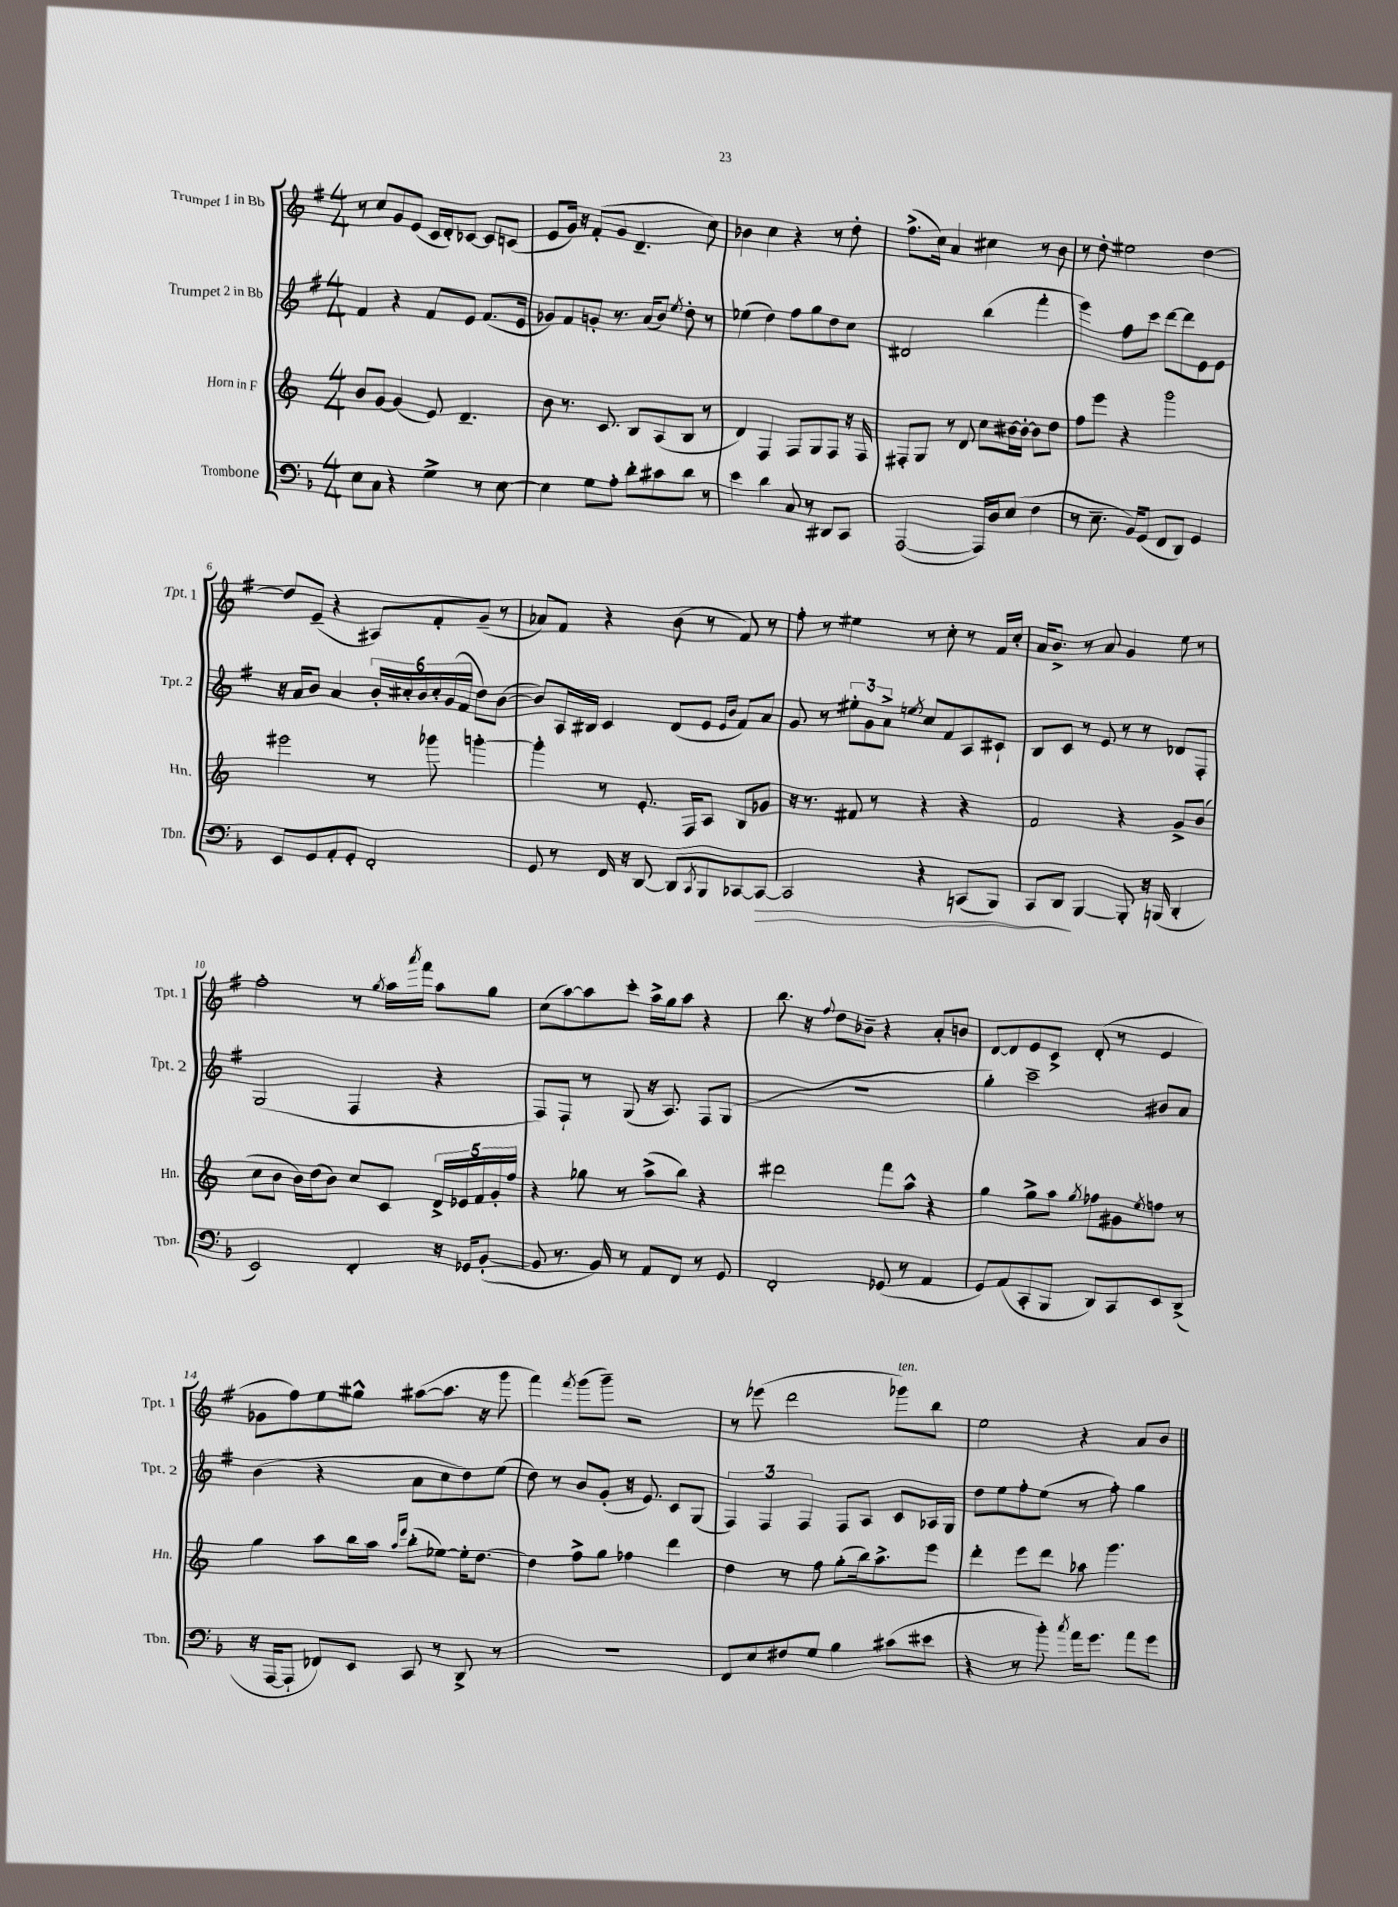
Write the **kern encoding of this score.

**kern	**kern	**kern	**kern
*staff4	*staff3	*staff2	*staff1
*clefF4	*clefG2	*clefG2	*clefG2
*k[b-]	*k[]	*k[f#]	*k[f#]
*M4/4	*M4/4	*M4/4	*M4/4
8E\L	8b/L	4f#/	8r
8C\J	[8g/J	.	8cc/L
4r	(4g/]	4r	8g/
.	.	.	(8e/J
4G^\	8e/)	8f#/L	16c/LL
.	.	.	16d'/J)
.	4.d~/	8e/J	[8c-/J
8r	.	(8.f#/L	8c-/]L
[8E\	.	.	(8c/J
.	.	16e/Jk	.
=	=	=	=
4E\]	8b\	8g-/L)	8e/L
.	8.r	8f#/	16g/Jk)
.	.	.	16r
8G\L	.	8g'/J	(8f#'/L
.	8.c/	.	.
8A'\J	.	8.r	8g/J
8d'\L	8B/L	.	4.d~/
.	.	(16a/LK	.
8c#\	(8A/	8b/J)	.
.	.	8qee/	.
8d\J	8B/J	8dd'\	.
8r	8r	8r	8cc\)
=	=	=	=
4e\	4d/)	(4ee-\	4b-\
4d\	4F/	4dd\)	4cc\
8C/	8F/L	8ff#\L	4r
8r	8G/	8gg\	.
8DD#/L	8F/J	8dd\	8r
8CC/J	16r	8cc\J	8dd'\
.	16F/	.	.
=	=	=	=
([2AAA/	8F#'/L	2d#/	(8.ff#^\L
.	8G/J	.	.
.	.	.	16cc\Jk)
.	8r	.	4a/
.	8d/	.	.
16AAA/]LL)	8cc\L	(4bb\	4cc#\
16D/J	.	.	.
(8E/J	[16b#\L	.	.
.	16b#'\_JJ	.	.
4F\	8b#\]L	4fff#'\	8r
.	8dd\J	.	8b\
=	=	=	=
8r	8ff\L	4eee\)	8r
8.E~\	8eee\J	.	8dd'\
.	4r	8ff#\L	2ee#\
16BB-/LK)	.	.	.
(8GG/J	.	8ccc\J	.
8FF/L	2ggg\	[8ddd\L	.
8DD/J)	.	8ddd\]	.
4GG/	.	8e\	[4dd\
.	.	8e\J	.
=	=	=	=
8EE/L	2eee#\	16r	8dd/]L
.	.	16a/LK	.
8GG/	.	8b/J	(8e~/J
8AA'/	.	4a/	4r
8GG'/J	.	.	.
2FF'/	8r	24b'/LL	8A#/L)
.	.	24cc#'/	.
.	.	24b/	.
.	8ggg-\	24cc#'/	8f#'/
.	.	(24g/	.
.	.	24f#/JJ	.
.	[4ggg'\	8dd\L)	(8g~/J
.	.	([8b\J	8r
=	=	=	=
8GG/	4ggg'\]	8b/]L)	8a-/L)
8r	.	16A/L	8f#/J
.	.	16B#/JJ	.
16FF/	8r	4c/	4r
16r	.	.	.
[8DD/	8.e'/	.	.
8DD/]L	.	(8d/L	(8b\
.	16F/LK	.	.
8qCC/	.	.	.
8BBB-/	8A/J	8e/J	8r
.	.	16qqe/LL	.
.	.	16qqb/JJ	.
[8CC-/	8B/L	8f#/L)	8f#/)
8CC-/_J	8g-/J	8a/J	8r
=	=	=	=
2CC-/]	16r	8g/	8ff#'\
.	8.r	.	.
.	.	8r	8r
.	8f#/	12ee#'\L	4ee#\
.	.	12g\	.
.	8r	.	.
.	.	12a^\J	.
.	.	8qee/	.
4r	4r	8cc/L	8r
.	.	8f#/	8cc'\
(8CC/L	4r	8A/	8r
8BBB-/J)	.	8c#`/J	16f#/LL
.	.	.	16cc'/JJ
=	=	=	=
8CC/L	2f/	8B/L	16a/LK
.	.	.	8.b^/J
8DD/J	.	8c/J	.
[4BBB-/	.	8r	8r
.	.	8e/	8a/
8BBB-'/]	4r	8r	4g/
16r	.	8r	.
(16BBB/	.	.	.
4DD'/	8g^/L	8d-/L	8ee\
.	(8b/J	8F#'/J	8r
=	=	=	=
2EE/)	8cc\L	(2G/	2ff#'\
.	8b\J	.	.
.	16b\LL)	.	.
.	(16dd\J	.	.
.	8b\J)	.	.
4FF'/	8cc/L	4F#/	8r
.	.	.	8qgg/
.	8c/J	.	16aa\LL
.	.	.	8qaaa/
.	.	.	16fff#\JJ
16r	20d^/LL	4r	8aa\L
.	20e-/	.	.
16GG-/LK	.	.	.
.	20f/	.	.
([8BB-'/J	.	.	8gg\J
.	20g'/	.	.
.	20ff/JJ	.	.
=	=	=	=
8BB-/]	4r	8F#/L)	(8cc\L
8.r	.	8F#`/J	[8aa\)
.	8gg-\	8r	8aa\]
16BB-/)	.	.	.
8r	8r	(8G/	8ccc'\J
8AA/L	(8aa^\L	16r	16aa^\LL
.	.	8.A/)	16gg\J
8FF/J	8bb\J)	.	8aa\J
8r	4r	8F#/L	4r
8GG/	.	(8G/J	.
=	=	=	=
2FF'/	2ddd#\	1r	8.bb\
.	.	.	16r
.	.	.	8qqff#/
.	.	.	8dd\L
.	.	.	8b-~\J
(8GG-/	8fff\L	.	4r
8r	8aa^^\J	.	.
4AA/	4r	.	8a'/L
.	.	.	8b/J
=	=	=	=
8GG/L)	4gg\	4gg'\)	[8d/L
(8AA/	.	.	8d/]
8CC'/	8gg^\L	2ccc~\	8e/
8BBB-/J	8aa\J	.	8c^/J
.	8qgg/	.	.
8DD/L)	8ff-\L	.	(8d'/
8CC/	8g#\	.	8r
.	8qee/	.	.
8EE/	8ff\J	8b#/L	4e/
(8DD^/J	8r	8a/J	.
=	=	=	=
16r	4gg\	(4b\	8g-\L
[16AAA/LK	.	.	.
8AAA`/]J	.	.	8ff#\)
8FF-/L)	8aa\L	4r	8ee\
8EE/J	16bb\L	.	8gg#^^\J
.	16aa\JJ	.	.
.	16qqaa/LL	.	.
.	16qqeee/JJ	.	.
8CC/	(8bb'\L	8a\L	([8aa#\L
8r	[8ee-\J)	8cc\	8.aa#\]J
8DD^/	16ee-'\]LK	8dd\)	.
.	[8.dd\J	.	16r
8r	.	(8ee\J	8ggg\
=	=	=	=
1r	4dd\]	8dd\)	4fff#\)
.	.	8r	.
.	.	.	8qfff#/
.	8ff^\L	8b/L	(8ggg\L
.	8gg\J	(8g'/J	8ggg~\J)
.	4ff-\	16r	2r
.	.	8.e/)	.
.	4ddd\	8c/L	.
.	.	(8G/J	.
=	=	=	=
8FF/L	4dd\	6F#/)	8r
8E/	.	.	(8eee-\
.	.	6F#/	.
8F#/	8r	.	2ddd\
.	.	6F#/	.
8G/J	8ff\	.	.
4B-\	(8gg'\L	8F#/L	.
.	16bb\k)	8A/J	.
.	8.aa^\	.	.
(8c#\L	.	8c/L	8ggg-\L)
8e#\J	8eee\J	16A-/L	8bb\J
.	.	16G/JJ	.
=	=	=	=
4r	4ddd'\	8dd\L	2ee\
.	.	8ee\	.
8r	8eee\L	8ff#'\	.
8b-'\)	8ddd\J	(8ee\J	.
8qcc/	.	.	.
16a\LK	8aa-\	8r	4r
8.g\J	.	.	.
.	4.ggg\	8ff#'\)	.
8a\L	.	4gg\	8a/L
8g\J	.	.	8b/J
==	==	==	==
*-	*-	*-	*-
